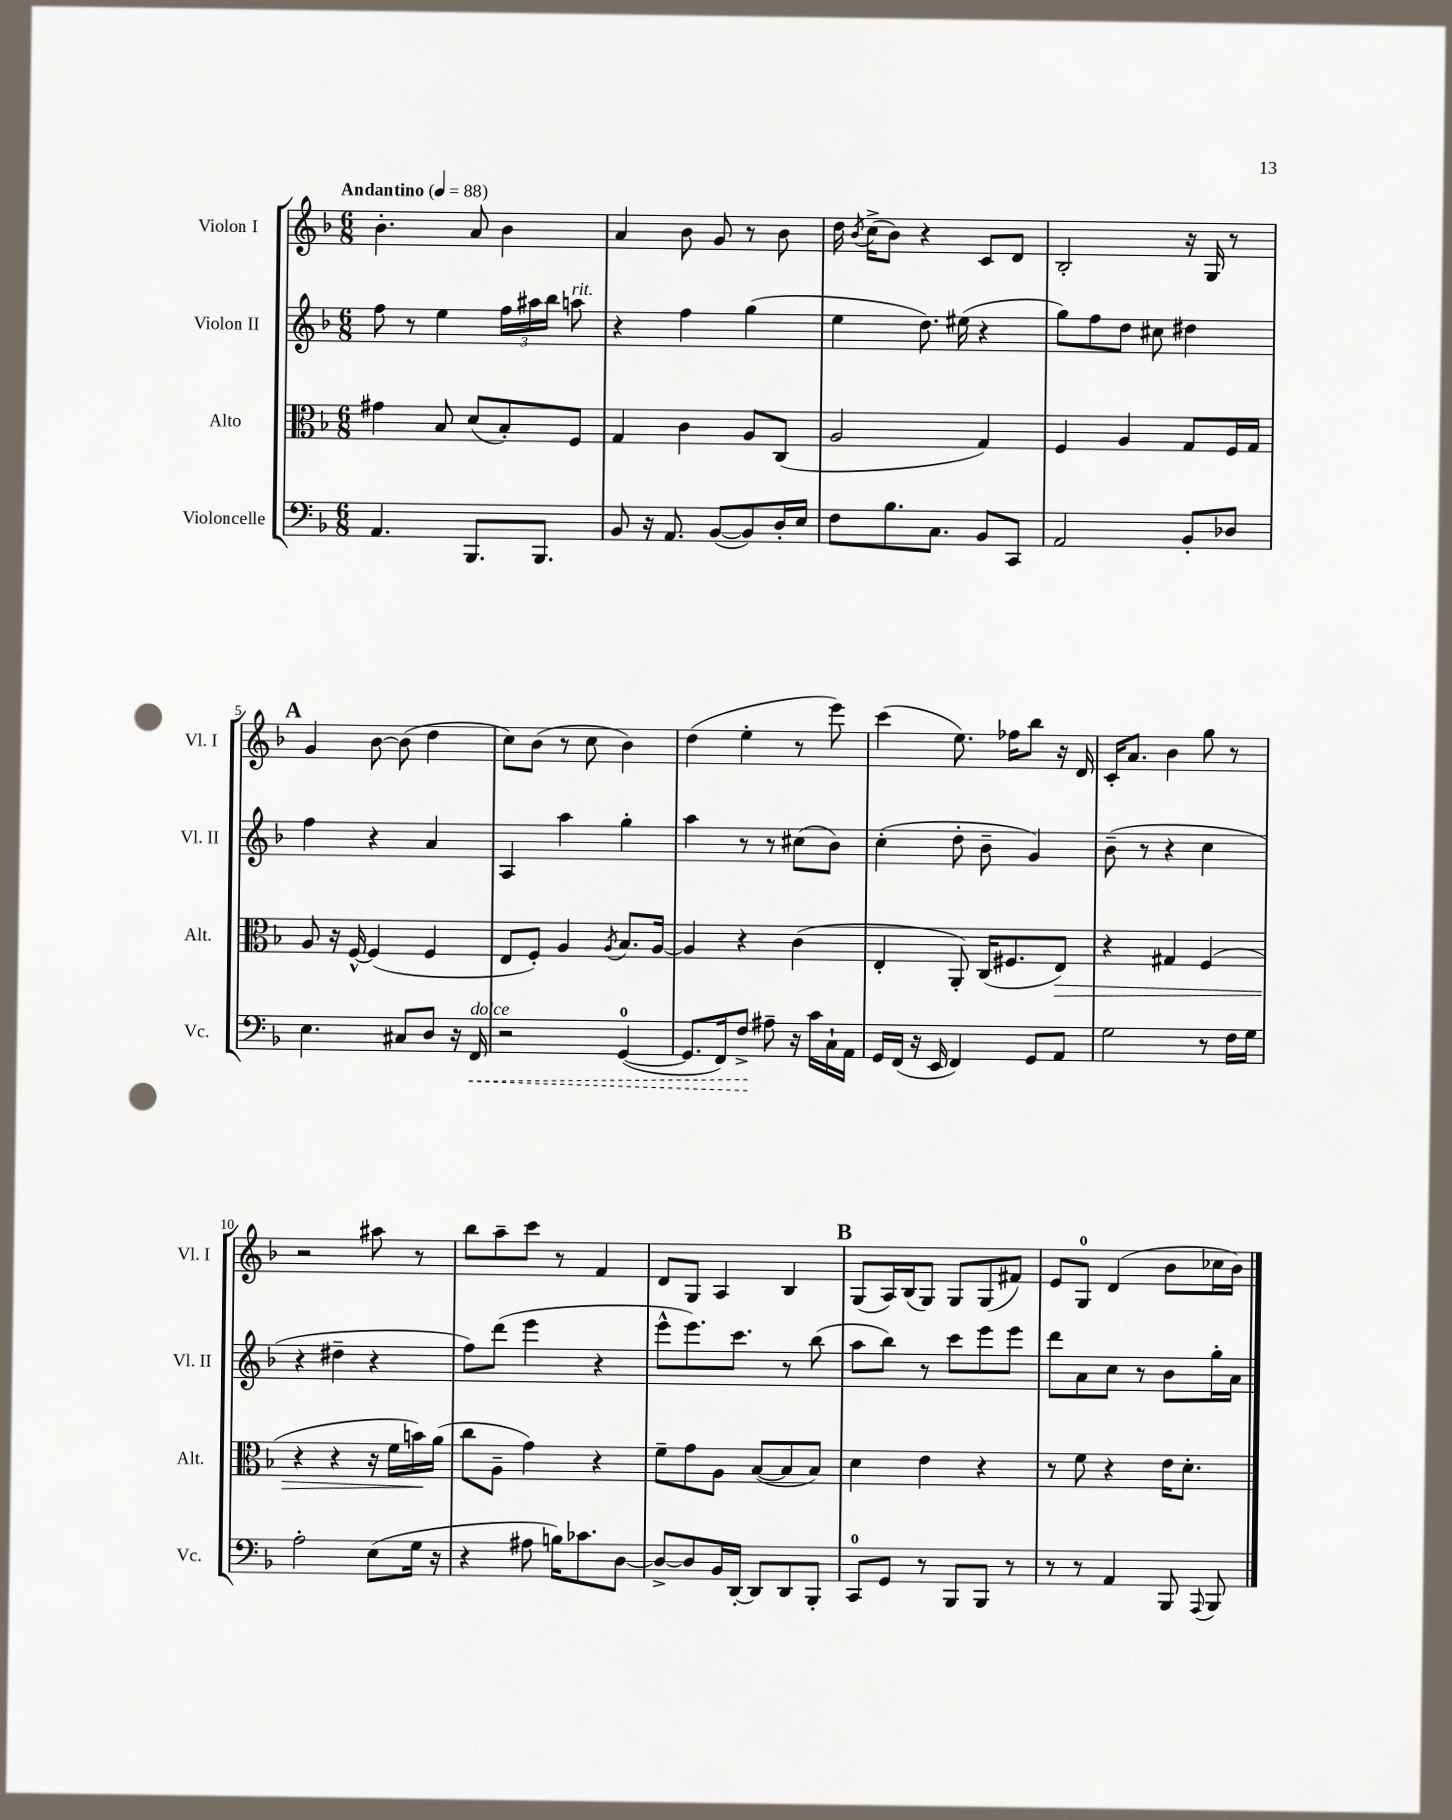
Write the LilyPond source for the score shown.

<<
\new StaffGroup <<
\new Staff = "s0" \with { instrumentName = "Violon I" shortInstrumentName = "Vl. I" } {
    \clef treble \key f \major \numericTimeSignature \time 6/8 \tempo "Andantino" 4 = 88
    \autoBeamOff bes'4.-. a'8 bes'4 |
    a'4 bes'8 g'8 r8 bes'8 |
    d''16 \acciaccatura { bes'8 } c''16[->( bes'8]) r4 c'8[ d'8] |
    bes2-. r16 g16 r8 |
    \mark \markup { \bold "A" } g'4 bes'8~ bes'8( d''4 |
    c''8[) bes'8]( r8 c''8 bes'4) |
    d''4( e''4-. r8 e'''8) |
    c'''4( e''8.) fes''16[ bes''8] r16 d'16 |
    c'16[-. a'8.] bes'4 g''8 r8 |
    r2 ais''8 r8 |
    bes''8[ a''8-- c'''8] r8 f'4 |
    d'8[ g8] a4 bes4 |
    \mark \markup { \bold "B" } g8[( a16) bes16( g8]) g8[ g8( fis'8]) |
    e'8[ g8]-0 d'4( bes'8[ ces''16 bes'16]) \bar "|." |
}
\new Staff = "s1" \with { instrumentName = "Violon II" shortInstrumentName = "Vl. II" } {
    \clef treble \key f \major \numericTimeSignature \time 6/8
    \autoBeamOff f''8 r8 e''4 \tuplet 3/2 { f''16[ ais''16 bes''16] } a''8^\markup { \italic "rit." } |
    r4 f''4 g''4( |
    e''4 d''8.) eis''16( r4 |
    g''8[) f''8 d''8] cis''8 dis''4 |
    \mark \markup { \bold "A" } f''4 r4 a'4 |
    a4 a''4 g''4-. |
    a''4 r8 r8 cis''8[( bes'8]) |
    c''4-.( d''8-. bes'8-- g'4) |
    bes'8--( r8 r4 c''4 |
    r4 dis''4-- r4 |
    f''8[) d'''8]( e'''4 r4 |
    e'''8[-^ e'''8.) c'''8.] r8 bes''8( |
    \mark \markup { \bold "B" } a''8[ bes''8]) r8 c'''8[ e'''8 e'''8] |
    d'''8[ a'8 c''8] r8 bes'8[ g''16-. a'16] \bar "|." |
}
\new Staff = "s2" \with { instrumentName = "Alto" shortInstrumentName = "Alt." } {
    \clef alto \key f \major \numericTimeSignature \time 6/8
    \autoBeamOff gis'4 bes8 d'8[( bes8-.) f8] |
    g4 c'4 a8[ c8]( |
    a2 g4) |
    f4 a4 g8[ f16 g16] |
    \mark \markup { \bold "A" } a8 r16 f16~-^ f4( f4 |
    e8[ f8]-.) a4 \acciaccatura { a8 } bes8.[ a16]~ |
    a4 r4 c'4( |
    e4-. a,8-.) c16[( fis8. e8]\>) |
    r4 gis4 f4( |
    r4 r4 r16 f'16[ b'16\!) a'16]( |
    c''8[ a8]-- g'4) r4 |
    f'8[-- g'8 a8] bes8[~( bes8 bes8]) |
    \mark \markup { \bold "B" } d'4 e'4 r4 |
    r8 f'8 r4 e'16[ d'8.]-. \bar "|." |
}
\new Staff = "s3" \with { instrumentName = "Violoncelle" shortInstrumentName = "Vc." } {
    \clef bass \key f \major \numericTimeSignature \time 6/8
    \autoBeamOff a,4. bes,,8.[ bes,,8.] |
    bes,8 r16 a,8. bes,8[~( bes,8) d16-. e16] |
    f8[ bes8. c8.] bes,8[ c,8] |
    a,2 bes,8[-. des8] |
    \mark \markup { \bold "A" } e4. cis8[ d8] r16 \once \override Hairpin.style = #'dashed-line f,16\<^\markup { \italic "dolce" } |
    r2 g,4-0~( |
    g,8.[ f,16) f8]->\! ais8-- r16 c'16[ c16-! a,16] |
    g,16[ f,16]( r16 e,16 f,4) g,8[ a,8] |
    g2 r8 f16[ g16] |
    a2-. e8[( g16] r16 |
    r4 ais8 b16[) ces'8. d8]~ |
    d8[~-> d8 bes,16 d,16]~-. d,8[ d,8 bes,,8]-. |
    \mark \markup { \bold "B" } c,8[-0 g,8] r8 bes,,8[ bes,,8] r8 |
    r8 r8 a,4 bes,,8 \appoggiatura { a,,8 } bes,,8 \bar "|." |
}
>>
>>
